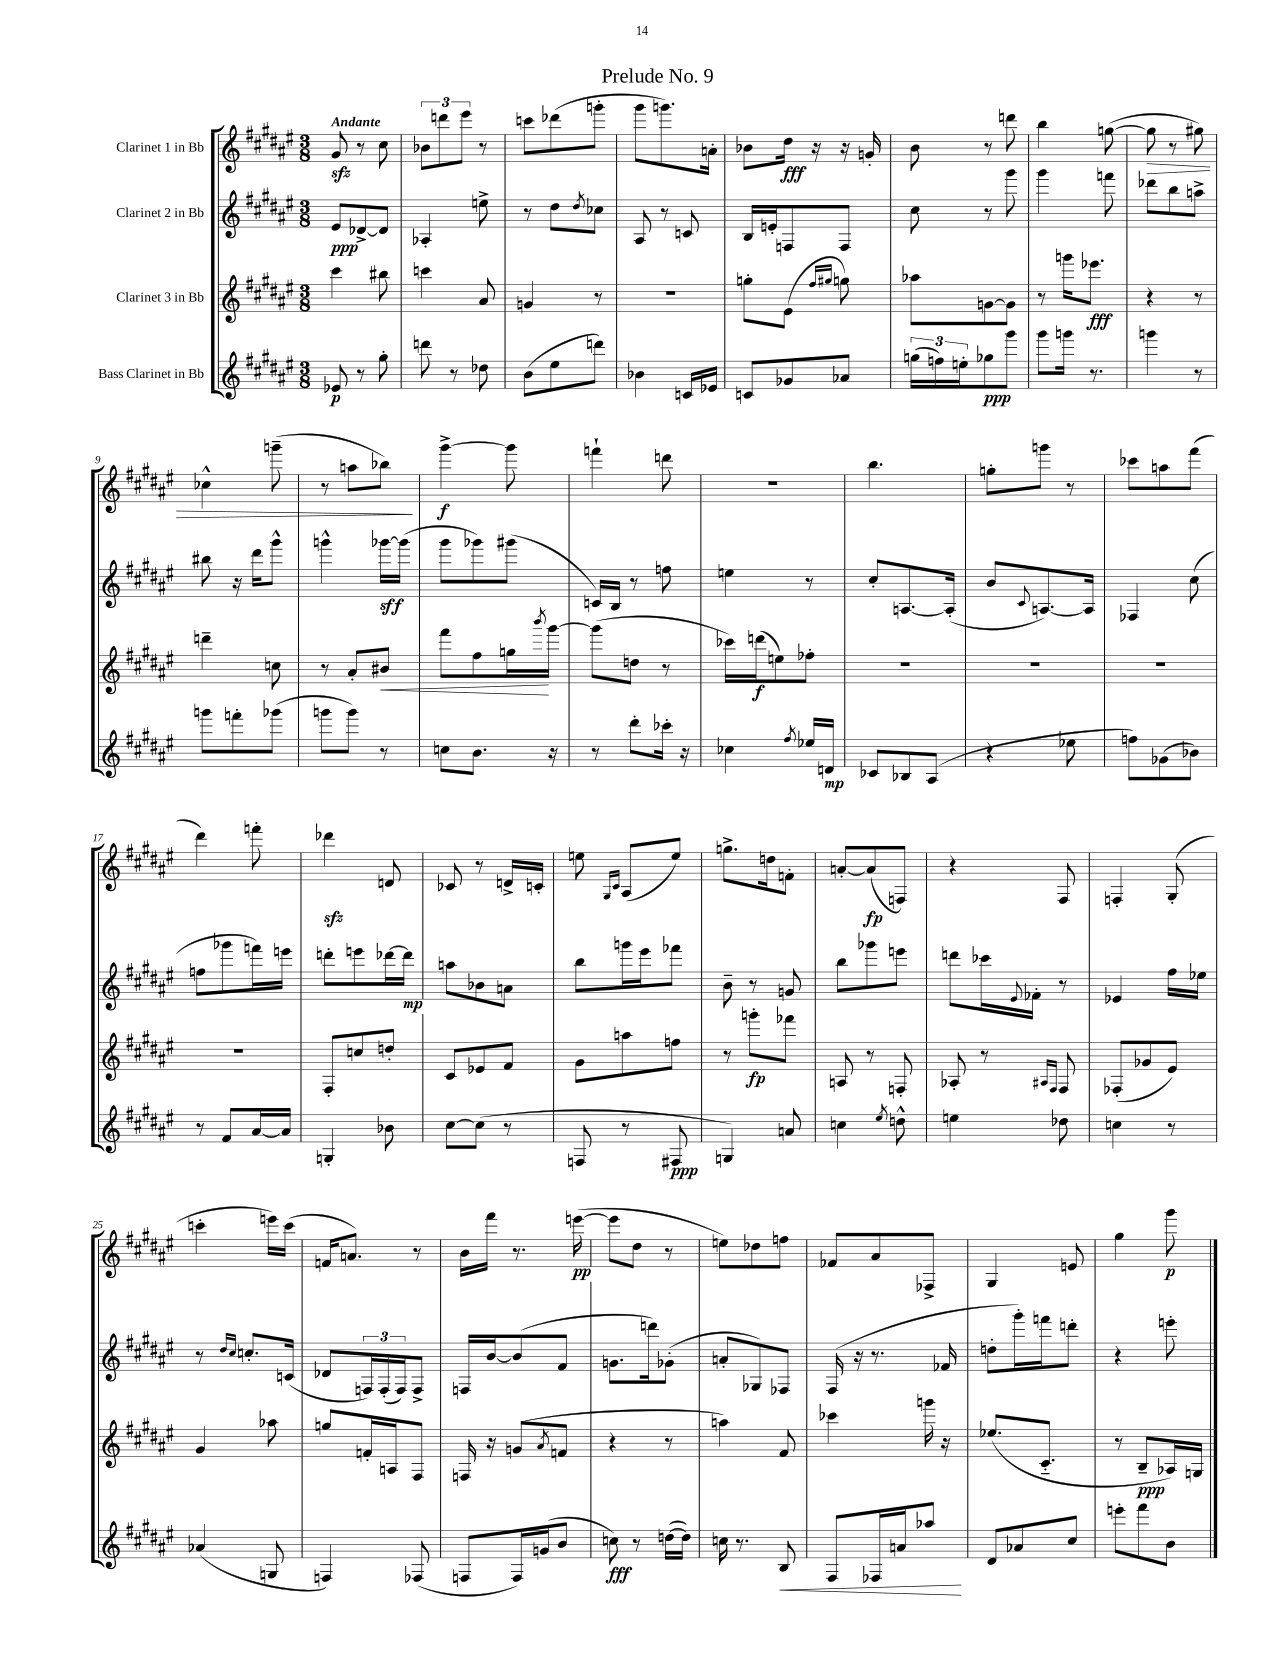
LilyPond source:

\header { title = "Prelude No. 9" }
<<
\new StaffGroup <<
\new Staff = "s0" \with { instrumentName = "Clarinet 1 in Bb" } {
    \clef treble \key fis \major \numericTimeSignature \time 3/8 \tempo "Andante"
    gis'8\sfz r8 cis''8 |
    \tuplet 3/2 { bes'8 d'''8 eis'''8 } r8 |
    c'''8 des'''8( g'''8-. |
    gis'''8 g'''8.) a'16-. |
    bes'8 dis''16\fff r16 r16 g'16-. |
    b'8 r8 d'''8 |
    b''4 g''8~( |
    g''8\> r8 gis''8) |
    ces''4-^ g'''8--( |
    r8 a''8 bes''8\!) |
    gis'''4~->\f gis'''8 |
    f'''4-! d'''8 |
    R4. |
    b''4. |
    g''8-. g'''8 r8 |
    ces'''8 a''8 fis'''8( |
    dis'''4) f'''8-. |
    des'''4\sfz d'8 |
    ces'8 r8 d'16-> c'16-. |
    e''8 \grace { gis16 cis'16 } ais8( e''8) |
    g''8.-> d''16 f'8-. |
    a'8~-. a'8\fp( f8) |
    r4 fis8 |
    f4-. gis8-.( |
    c'''4-. e'''16) c'''16( |
    f'16 a'8.) r8 |
    b'16 fis'''16 r8. e'''16~\pp( |
    e'''8 dis''8 r8 |
    e''8) des''8 f''8 |
    fes'8 ais'8 fes8-> |
    gis4 e'8 |
    gis''4 gis'''8\p \bar "|." |
}
\new Staff = "s1" \with { instrumentName = "Clarinet 2 in Bb" } {
    \clef treble \key fis \major \numericTimeSignature \time 3/8
    eis'8\ppp des'8~-> des'8 |
    aes4-. e''8-> |
    r8 dis''8 \acciaccatura { dis''8 } ces''8 |
    ais8 r8 c'8 |
    b16 e'16-. f8 f8 |
    cis''8 r8 gis'''8 |
    gis'''4 f'''8 |
    des'''8 b''8 a''8-> |
    bis''8 r16 dis'''16 gis'''8-^ |
    g'''4-^ ges'''16~\sff ges'''16( |
    gis'''8 ges'''8) gis'''8( |
    c'16) b16 r8 f''8 |
    e''4 r8 |
    cis''8-. a8.~ a16-.( |
    b'8 \appoggiatura { cis'8 } a8.~) a16 |
    fes4 cis''8( |
    f''8 ges'''8 f'''16) e'''16 |
    d'''8-. e'''8 des'''16~ des'''16\mp |
    a''8 bes'8 a'8 |
    b''8 g'''16 eis'''16 fes'''8 |
    b'8-- r8 g'8 |
    b''8 ges'''8 e'''8 |
    d'''8 ces'''16 \appoggiatura { eis'8 } fes'16-. r8 |
    ees'4 fis''16 ees''16 |
    r8 \grace { dis''16 cis''16 } c''8.-. c'16( |
    des'8 \tuplet 3/2 { f16) f16-.( f16) } f8-> |
    f16 b'16~ b'8( fis'8 |
    g'8. d'''16) ges'8-.( |
    a'8-. ges8) fes8 |
    fis16( r16 r8. fes'16 |
    d''8-. gis'''16-.) f'''16 d'''8-. |
    r4 e'''8-. \bar "|." |
}
\new Staff = "s2" \with { instrumentName = "Clarinet 3 in Bb" } {
    \clef treble \key fis \major \numericTimeSignature \time 3/8
    cis'''4 bis''8 |
    c'''4 ais'8 |
    g'4 r8 |
    R4. |
    g''8-. eis'8( \grace { fis''16 gis''16 } g''8) |
    aes''8 g'8~ g'8 |
    r8 g'''16 ees'''8.\fff |
    r4 r8 |
    d'''4-- c''8 |
    r8 ais'8-. bis'8\< |
    fis'''8 fis''8 g''16\! \acciaccatura { b'''8 } gis'''16~ |
    gis'''8( d''8 r8 |
    ces'''16) d'''16\f( e''8) fes''8-. |
    R4. |
    R4. |
    R4. |
    R4. |
    fis8-. c''8 d''8-. |
    cis'8 ees'8 fis'8 |
    gis'8 a''8 f''8 |
    r8 g'''8-.\fp fes'''8 |
    a8 r8 f8-. |
    aes8-. r8 \grace { ais16 fis16 } fis8 |
    fes8-.( ges'8 eis'8) |
    gis'4 aes''8 |
    g''8 f'16-. a16 fis8 |
    f16 r16 g'8( \acciaccatura { ais'8 } f'8 |
    r4 r8 |
    a''4) fis'8 |
    ces'''4 g'''16 r16 |
    ees''8.( cis'8.-_ |
    r8 b8--\ppp aes16) g16 \bar "|." |
}
\new Staff = "s3" \with { instrumentName = "Bass Clarinet in Bb" } {
    \clef treble \key fis \major \numericTimeSignature \time 3/8
    ees'8\p r8 gis''8-. |
    d'''8 r8 des''8 |
    b'8( eis''8 d'''8) |
    bes'4 c'16 ees'16 |
    c'8 ges'8 aes'8 |
    \tuplet 3/2 { g''16( f''16) e''16-. } ges''8\ppp gis'''8 |
    gis'''8 g'''16 r8. |
    g'''4 r8 |
    g'''8 f'''8-. ges'''8( |
    g'''8 g'''8) r8 |
    c''8 b'8. r16 |
    r8 dis'''8-. ces'''16-. r16 |
    ces''4 \acciaccatura { fis''8 } ees''16 d'16\mp |
    ces'8 bes8 ais8( |
    r4 ees''8 |
    f''8) ges'8( bes'8) |
    r8 fis'8 ais'16~ ais'16 |
    g4-. bes'8 |
    cis''8~ cis''8( r8 |
    f8 r8 fis8\ppp |
    g4) a'8 |
    c''4 \acciaccatura { eis''8 } d''8-^ |
    e''4 des''8 |
    c''4 r8 |
    aes'4( g8 |
    f4) fes8( |
    f8 f16) g'16( b'8 |
    c''8\fff) r8 d''16~( d''16) |
    c''16 r8. b8\< |
    fis8 fes16 a'16 aes''8\! |
    dis'8 aes'8 cis''8 |
    e'''8-. fis'''8 b'8 \bar "|." |
}
>>
>>
